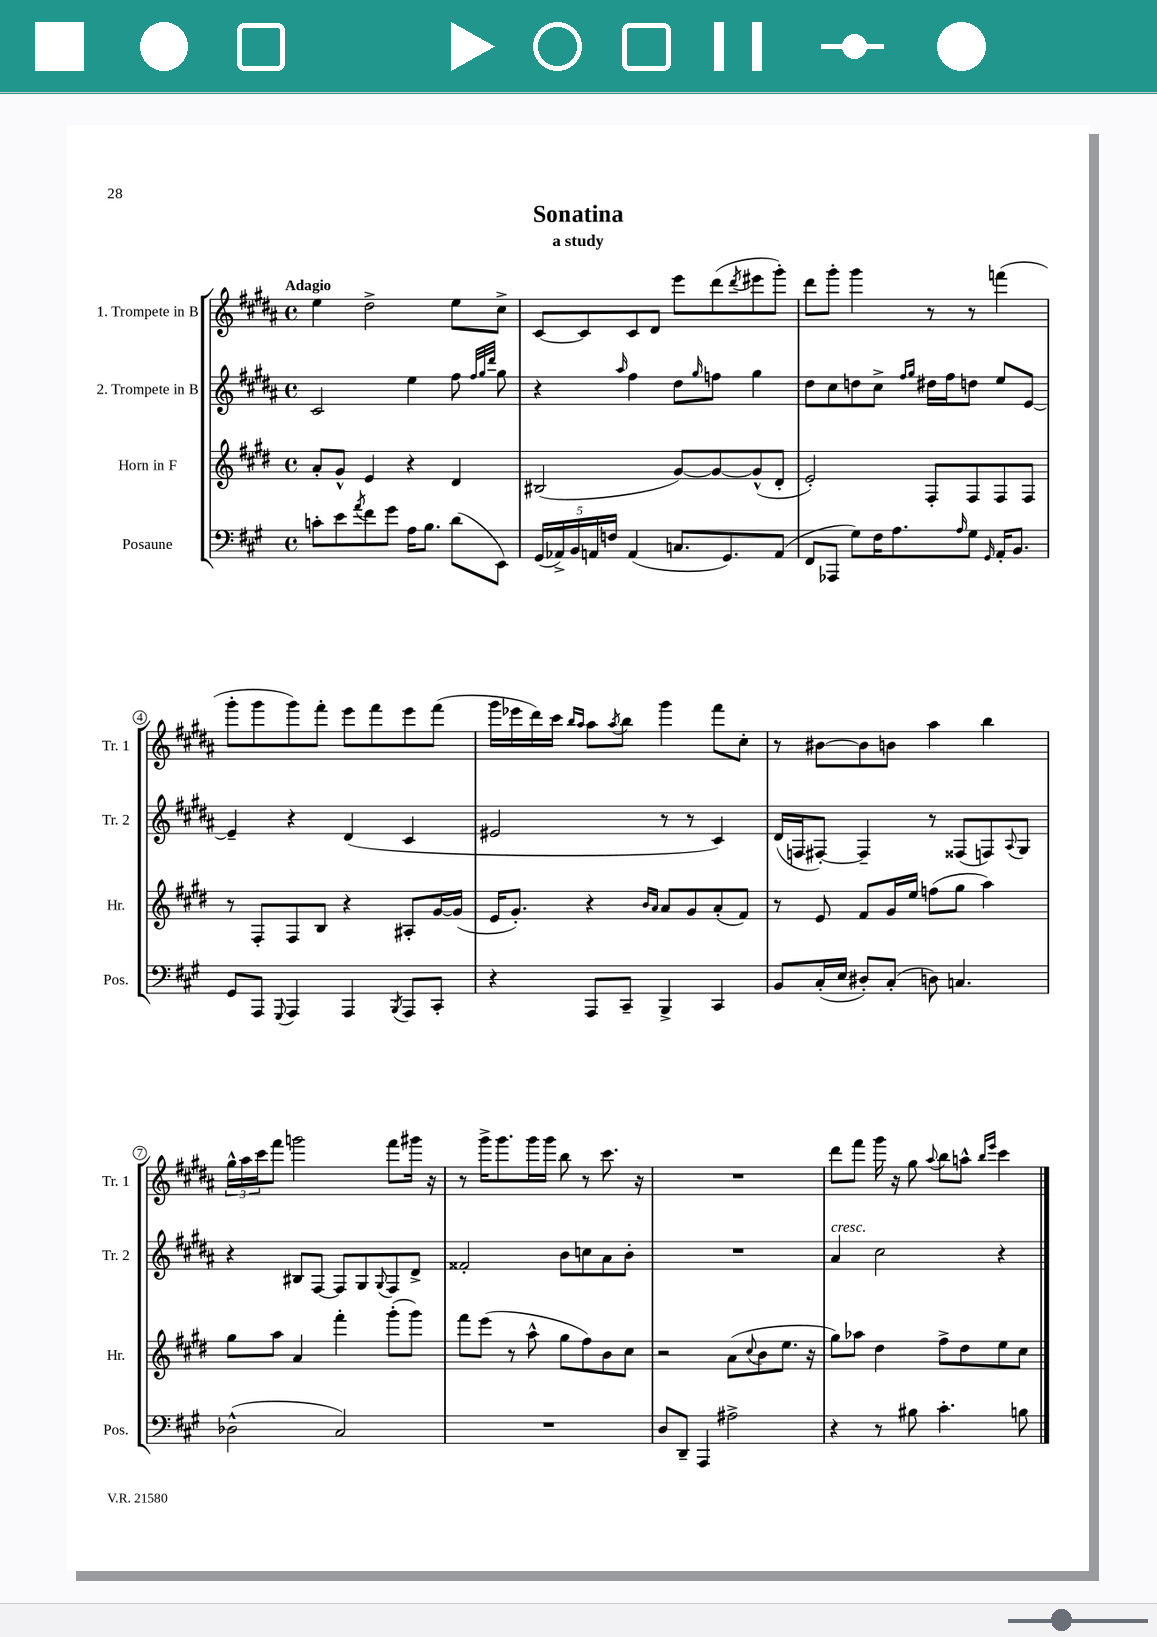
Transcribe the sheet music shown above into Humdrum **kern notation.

**kern	**kern	**kern	**kern
*staff4	*staff3	*staff2	*staff1
*clefF4	*clefG2	*clefG2	*clefG2
*k[f#c#g#]	*k[f#c#g#d#]	*k[f#c#g#d#a#]	*k[f#c#g#d#a#]
*M4/4	*M4/4	*M4/4	*M4/4
*met(c)	*met(c)	*met(c)	*met(c)
8c'	8a'	2c#	4ee
8e	8g#^^	.	.
8qa	.	.	.
8f#	4e	.	2dd#^
8g#	.	.	.
16A	4r	4ee	.
8.B	.	.	.
(8d	4d#	8ff#	8ee
.	.	32qqff#	.
.	.	32qqgg#	.
.	.	32qqddd#	.
8EE)	.	8gg#	8cc#^
=	=	=	=
(20GG#	(2B#	4r	[8c#
20AA-^)	.	.	.
20BB	.	.	.
.	.	.	8c#]
20AA	.	.	.
20F	.	.	.
.	.	16qqaa#	.
(4AA	.	4ff#	8c#
.	.	.	8d#
8.C	[8g#)	8dd#	8eee
.	.	16qqgg#	.
.	8g#_	8ff	(8ddd#
8.GG#)	.	.	.
.	.	.	8qddd#
.	(8g#^^]	4gg#	8eee#
(8AA	8d#'	.	8ggg#')
=	=	=	=
8FF#	2e')	8dd#	8ddd#
8AAA-	.	8cc#	8ggg#'
8G#)	.	8dd	4ggg#
16F#	.	8cc#^	.
8.A	.	.	.
.	.	16qqff#	.
.	.	16qqgg#	.
.	8F#'	16dd#	8r
.	.	16ff#	.
16qqA	.	.	.
8G#	8F#	8dd	8r
16qqGG#	.	.	.
16AA'	8F#	8ee	(4fff
8.BB	.	.	.
.	8F#	[8e	.
=	=	=	=
8GG#	8r	4e~]	8ggg#'
8AAA	8F#'	.	8ggg#
8qqGGG#	.	.	.
4AAA	8F#	4r	8ggg#)
.	8B	.	8fff#'
4AAA	4r	(4d#	8eee
.	.	.	8fff#
8qBBB	.	.	.
8AAA	8A#'	4c#	8eee
8CC#'	[16g#	.	(8fff#
.	(16g#]	.	.
=	=	=	=
4r	16e	2e#	16ggg#
.	8.g#')	.	16eee-
.	.	.	16ddd#)
.	.	.	16ccc#
.	.	.	16qqbb
.	.	.	16qqaa#
8AAA	4r	.	8aa#
.	.	.	8qaa#
8CC#~	.	.	8bb
.	16qqb	.	.
.	16qqa	.	.
4BBB^	8a	8r	4ggg#
.	8g#	8r	.
4CC#	(8a'	4c#)	8fff#
.	8f#)	.	8cc#'
=	=	=	=
8BB	8r	(16d#	8r
.	.	16F	.
(16C#'	8e	[8F#')	[8b#
16E	.	.	.
8D#')	8f#	4F#~]	8b#]
(8C#'	16g#	.	8b
.	16ee	.	.
8D)	(8ff	8r	4aa#
4.C	8gg#	(8F##	.
.	4aa)	8F)	4bb
.	.	8qqA#	.
.	.	8G#	.
=	=	=	=
(2D-^^	8gg#	4r	24gg#^^
.	.	.	24aa#
.	.	.	24ccc#
.	8aa	.	8fff#
.	4a	8B#	2ggg
.	.	[8F#	.
2C#)	4fff#'	8F#]	.
.	.	8G#	.
.	.	8qqG#	.
.	(8ggg#'	8F#	8fff#
.	8ggg#)	8d#^	16ggg#
.	.	.	16r
=	=	=	=
1r	8fff#	2f##'	8r
.	(8eee	.	16ggg#^
.	.	.	8.ggg#
.	8r	.	.
.	8aa^^	.	16ggg#
.	.	.	16ggg#
.	8gg#	8b	8bb
.	8ff#)	8cc	8r
.	8b	8a#	8.ccc#
.	8cc#	8b'	.
.	.	.	16r
=	=	=	=
8D	2r	1r	1r
8DD~	.	.	.
4AAA	.	.	.
2A#^	(8a	.	.
.	8qqcc#	.	.
.	8b	.	.
.	8.ee	.	.
.	16r	.	.
=	=	=	=
4r	8gg#)	4a#	8ddd#
.	8aa-	.	8fff#
8r	4dd#	2cc#	16ggg#
.	.	.	16r
8B#	.	.	8gg#
.	.	.	8qqaa#
4.c#'	8ff#^	.	8bb
.	8dd#	.	8aa^^
.	.	.	16qqbb
.	.	.	16qqeee
.	8ee	4r	4ccc#
8B	8cc#	.	.
==	==	==	==
*-	*-	*-	*-
